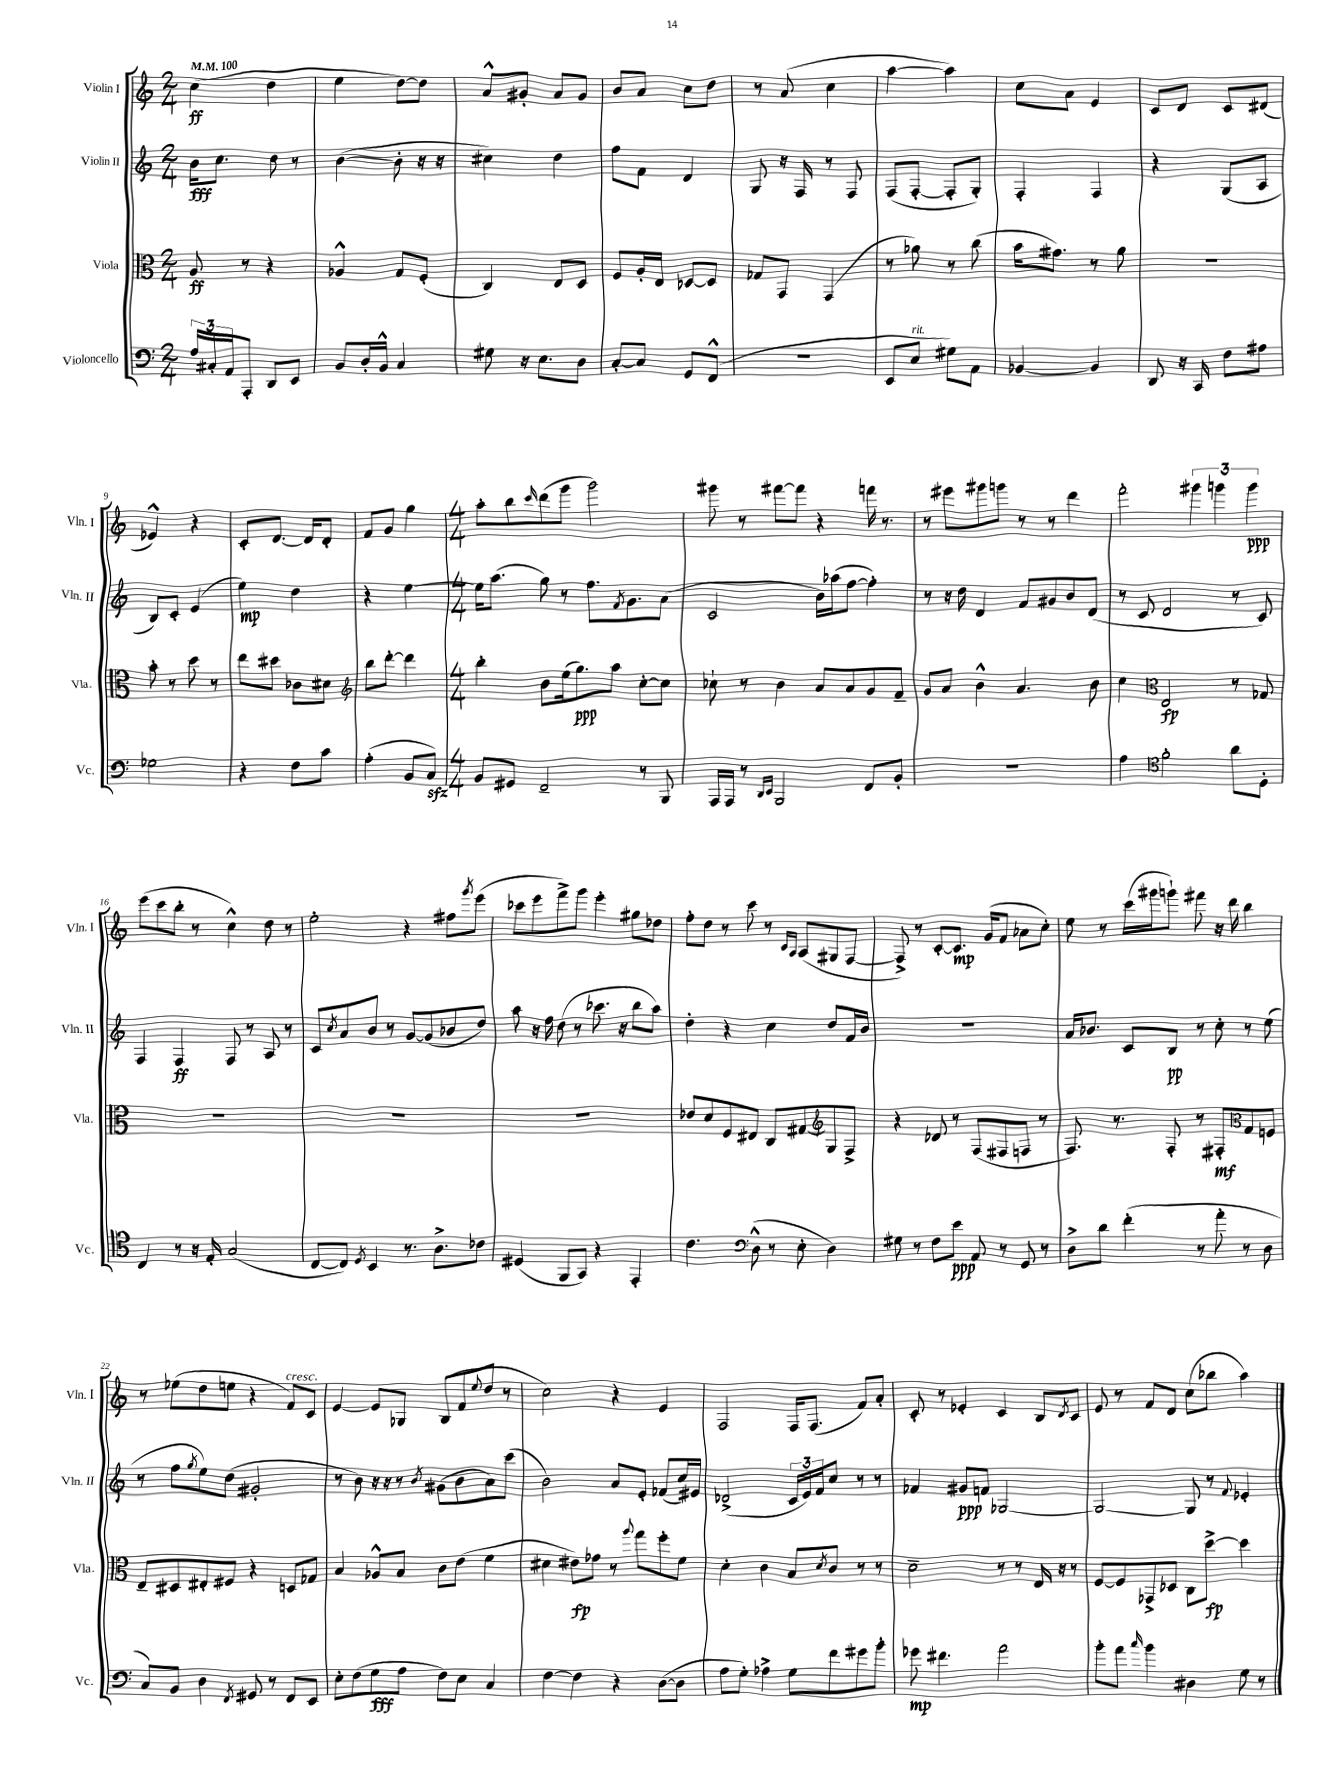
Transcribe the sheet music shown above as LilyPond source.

<<
\new StaffGroup <<
\new Staff = "s0" \with { instrumentName = "Violin I" shortInstrumentName = "Vln. I" } {
    \clef treble \key c \major \numericTimeSignature \time 2/4 \tempo 4 = 100
    c''4\ff( d''4 |
    e''4 d''8~) d''8 |
    a'8-^ gis'8-. a'8 gis'8 |
    b'8 a'8 c''8 d''8 |
    r8 a'8( c''4 |
    a''4~ a''4) |
    c''8 a'8 e'4 |
    c'8 d'8 c'8 dis'8( |
    ees'4-^) r4 |
    c'8-. d'8.~ d'16 d'8-. |
    f'8 g'8 g''4 |
    \numericTimeSignature \time 4/4 a''8-. b''8 \grace { c'''16 } d'''8( g'''8 g'''2) |
    gis'''8 r8 fis'''8~ fis'''8 r4 f'''16 r8. |
    r8 eis'''8 gis'''8 g'''8 r8 r8 d'''4 |
    f'''2-. \tuplet 3/2 { gis'''4 g'''4 g'''4\ppp } |
    e'''8( c'''8 b''8-. r8 c''4-^) d''8 r8 |
    e''2-. r4 fis''8 \acciaccatura { g'''8 } e'''8( |
    ces'''8 e'''8 f'''8->) g'''8 e'''4-. gis''8 des''8 |
    f''8-. d''8 r8 c'''8 r8 \grace { c'16 a16 } a8( gis8 f8~ |
    f8->) r8 c'8~-. c'8.\mp g'16( f'8 aes'8 c''8-.) |
    e''8 r8 c'''16( gis'''16 g'''8-!) fis'''8 r16 d'''16 b''4 |
    r8 ees''8( d''8 e''8 r4 f'8^\markup { \italic "cresc." }) c'8 |
    e'4~ e'8 ges8 b8( f'8 \appoggiatura { e''8 } d''8 r8 |
    c''2) r4 e'4 |
    f2 f16 f8.( f'8) a'8-. |
    c'8-. r8 ees'4-. c'4 b8 \acciaccatura { d'8 } c'8 |
    e'8 r8 f'8 d'8 c''8( bes''8 a''4) \bar "|." |
}
\new Staff = "s1" \with { instrumentName = "Violin II" shortInstrumentName = "Vln. II" } {
    \clef treble \key c \major \numericTimeSignature \time 2/4
    b'16\fff c''8. d''8 r8 |
    b'4~( b'8-. r16 r16 |
    cis''4) d''4 |
    f''8 f'8 d'4 |
    g8 r16 f16 r8 f8 |
    f8( f8~-. f8-. g8-.) |
    f4-. f4 |
    r4 g8( a8 |
    b8) c'8-. e'4( |
    e''4\mp) d''4 |
    r4 e''4~ |
    \numericTimeSignature \time 4/4 e''16 a''8.( g''8) r8 f''8. \acciaccatura { f'8 } g'8. a'8( |
    c'2 b'16) aes''16( f''8~ f''4-.) |
    r8 r16 d''16 d'4 f'8 gis'8 b'8 d'8( |
    r8 c'8 d'2 r8 c'8) |
    f4 f4\ff f8 r8 a8 r8 |
    c'8 \acciaccatura { c''8 } a'8 b'8 r8 g'8~ g'8( bes'8 d''8) |
    a''8 r16 f''16 d''8( r8 ces'''8. r16 b''8 a''8) |
    d''4-. r4 c''4 d''8 f'16 b'16 |
    R1 |
    a'16 bes'8. c'8 b8\pp r8 c''8-. r8 e''8( |
    r8 f''8 \acciaccatura { g''8 } e''8) d''8( gis'2-. |
    r8 b'8) r16 r16 r8 \acciaccatura { b'8 } gis'8( b'8 a'8) c'''8( |
    b'2) a'8 e'8-. fes'8( c''16) eis'16 |
    des'2->( \tuplet 3/2 { c'16 e'16) f'16 } c''8 r8 r8 |
    fes'4 gis'8\ppp f'8 ges2~ |
    ges2~ ges8 r8 \appoggiatura { f'8 } ees'4-. \bar "|." |
}
\new Staff = "s2" \with { instrumentName = "Viola" shortInstrumentName = "Vla." } {
    \clef alto \key c \major \numericTimeSignature \time 2/4
    a8\ff r8 r4 |
    aes4-^ g8 f8-.( |
    c4) e8 d8 |
    f8 a16-. e16 des8~ des8 |
    ges8 g,8 g,4( |
    r8 aes'8) r8 c''8( |
    b'16 gis'8.) r8 a'8 |
    R2 |
    b'8-. r8 d''8 r8 |
    e''8 dis''8 ces'8 dis'8 |
    \clef treble b''8 d'''8~-. d'''4 |
    \numericTimeSignature \time 4/4 b''4-. b'8 e''16( g''8.\ppp) a''8 c''8~-. c''8 |
    ces''8-! r8 b'4 a'8 a'8 g'8 f'8-- |
    g'8 a'8 b'4-^ a'4. b'8 |
    c''4 \clef alto e2\fp r8 ges8 |
    R1 |
    R1 |
    R1 |
    ees'8 d'8 f8 eis8 c8 gis8~ gis8 f8-> |
    \clef treble r4 des'8 r8 f8( fis8 f8 r8 |
    f8.) r8. f8-. r8 fis8-.\mf g8 f8 |
    \clef alto e8-- dis8 eis8-. fis8 r4 d8 ges8 |
    b4 aes8-^ b8 c'8 e'8( f'4 |
    dis'4 eis'8\fp) ges'8 r8 \appoggiatura { a''8 } g''8 f''8-. f'8 |
    d'4-. c'4 b8 \acciaccatura { d'8 } c'8 r8 r8 |
    d'2-- r8 r8 e16 r16 r8 |
    f8~ f8 ges,8-> des8 c8 d''8~->\fp d''4 \bar "|." |
}
\new Staff = "s3" \with { instrumentName = "Violoncello" shortInstrumentName = "Vc." } {
    \clef bass \key c \major \numericTimeSignature \time 2/4
    \tuplet 3/2 { a16 cis16-. a,16 } a,,8-. d,8 e,8 |
    b,8 d16-. b,16-^ c4 |
    gis8 r16 e8. d8 |
    c8~-. c8 g,8 f,8-^( |
    R2 |
    e,8 e8^\markup { \italic "rit." } gis8) a,8 |
    bes,4~ bes,4 |
    d,8 r16 c,16 f8 ais8 |
    ges2 |
    r4 f8 c'8 |
    a4-.( b,8 c8\sfz) |
    \numericTimeSignature \time 4/4 b,8 gis,8 f,2-- r8 b,,8 |
    a,,16 a,,16 r8 \grace { d,16 e,16 } b,,2 f,8 b,8-. |
    R1 |
    a4 \clef tenor f'2-. a'8 d8-. |
    c4 r8 r16 e16-. g2( |
    c8~ c8) \acciaccatura { d8 } b,4 r8. a8.-> ces'8 |
    dis4( f,8 g,8) r4 e,4-. |
    c'4. \clef bass d8-^( r8 e8-. d4) |
    gis8 r8 f8 e'8\ppp a,8 r8 g,8 r8 |
    d8-> d'8 f'4-.( r8 a'8-. r8 d8 |
    c8) b,8 d4 \acciaccatura { f,8 } gis,8 r8 f,8 e,8 |
    e8-. f8( g8\fff a8 f8) e8 c4 |
    f4~ f4 r4 d8~( d8 |
    a8 g8-.) aes4-> g8 f'8 gis'8 b'8-. |
    ges'8\mp fis'4. a'2 |
    b'8-. a'8 \grace { c''16 } b'4 dis4 g8 r8 \bar "|." |
}
>>
>>
